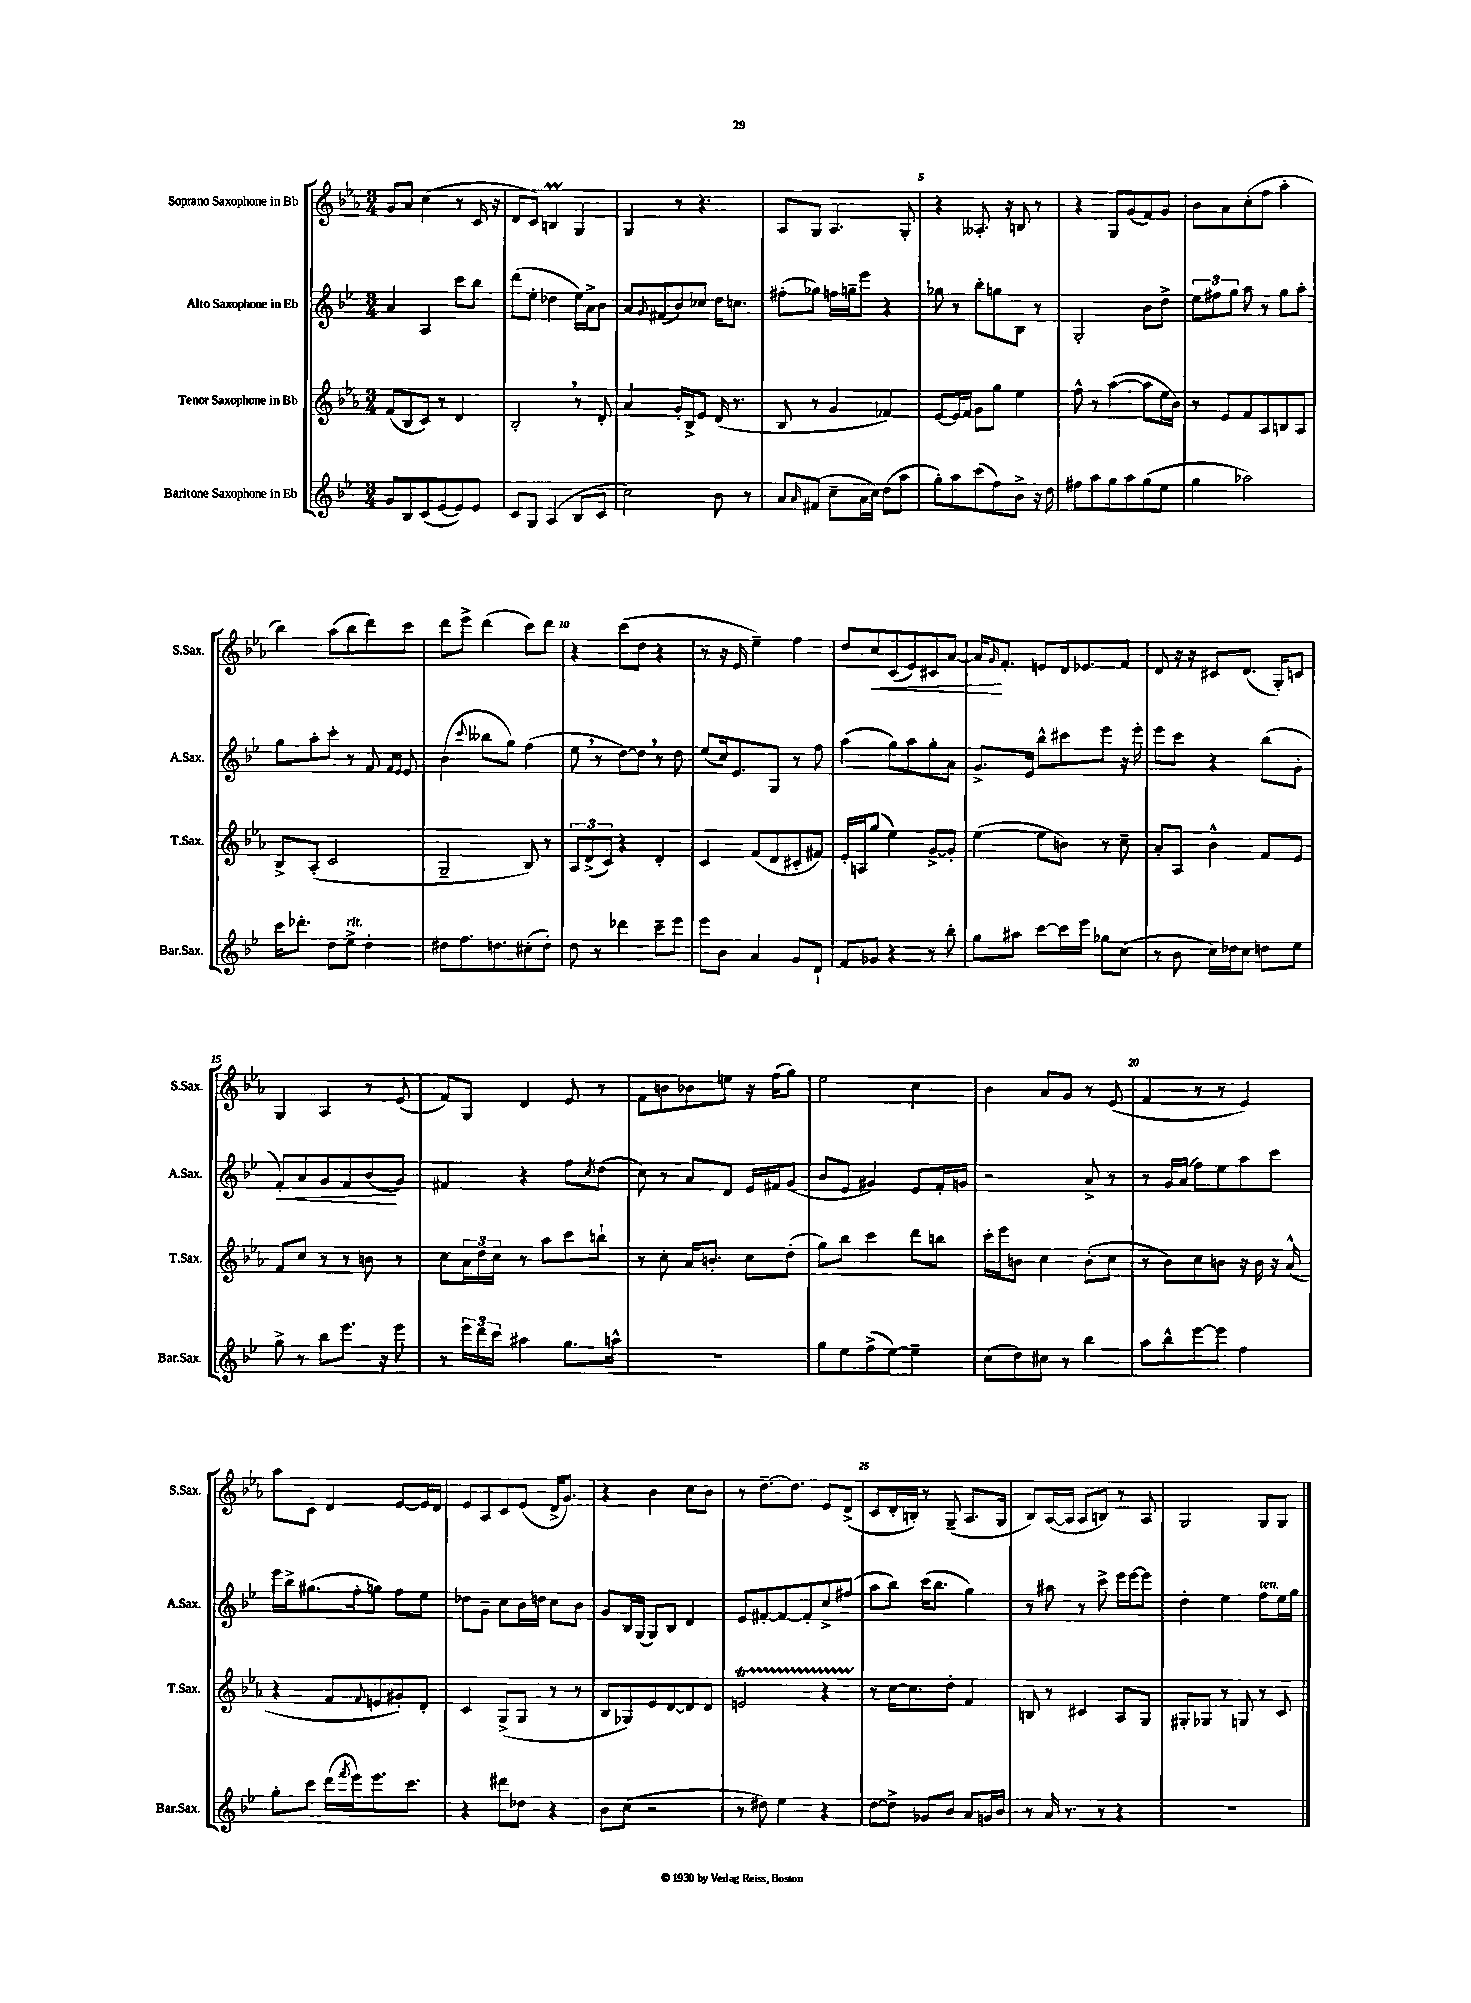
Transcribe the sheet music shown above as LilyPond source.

<<
\new StaffGroup <<
\new Staff = "s0" \with { instrumentName = "Soprano Saxophone in Bb" shortInstrumentName = "S.Sax." } {
    \clef treble \key ees \major \numericTimeSignature \time 3/4
    g'8 aes'8 c''4( r8 c'16 r16 |
    d'8 c'8) b4\prall g4 |
    g4 r8 r4. |
    aes8 g8 aes4. g8-. |
    r4 aeses8.-. r16 b8 r8 |
    r4 g8 g'8( f'8) g'8 |
    bes'8 aes'8 c''8-.( f''8 aes''4-. |
    bes''4) aes''8( bes''8 d'''8) c'''8 |
    d'''8 ees'''8-> d'''4( c'''8) d'''8 |
    r4 c'''8( d''8 r4 |
    r8 r16 ees'16 ees''4--) f''4 |
    d''8 c''8\< c'8( ees'8) cis'8 aes'8~ |
    aes'16\! \grace { g'16 } f'8.-. e'8 d'16 ees'8. f'8 |
    d'8 r16 r16 cis'8 d'8.( g16-.) c'8 |
    g4 aes4 r8 ees'8( |
    f'8) g8 d'4 ees'8 r8 |
    f'8 b'8 bes'8 e''8 r16 f''16( g''8) |
    ees''2 c''4 |
    bes'4 aes'8 g'8 r8 ees'8( |
    f'4 r8 r8 ees'4) |
    aes''8 c'8 d'4 ees'8~ ees'16 d'16 |
    ees'8 aes8 c'8 ees'8( d'16-> g'8.) |
    r4 bes'4 c''8 bes'8 |
    r8 d''8.~-- d''8. ees'8 d'8->( |
    c'8 d'16-. b16-.) r8 g8--( aes8. g16 |
    bes8) aes16~( aes16 aes8 b8) r8 aes8 |
    g2 g8 g8 \bar "|." |
}
\new Staff = "s1" \with { instrumentName = "Alto Saxophone in Eb" shortInstrumentName = "A.Sax." } {
    \clef treble \key bes \major \numericTimeSignature \time 3/4
    a'4 a4 c'''8 bes''8 |
    d'''8( ees''8-. des''4 ees''16) a'16-> bes'8 |
    a'8 \appoggiatura { g'8 } fis'8( bes'8) ces''8 d''16 c''8. |
    fis''8-.( ges''8) f''16 g''16-- ees'''8 r4 |
    ges''8 r8 bes''8-. g''8 bes8 r8 |
    g2-. bes'8 d''8-> |
    \tuplet 3/2 { ees''8 fis''8 g''8 } a''8 r8 g''8 a''8-. |
    g''8 a''8-. c'''8-. r8 f'8 \grace { f'16 ees'16 } ees'8 |
    bes'4( \appoggiatura { c'''8 } beses''8 g''8) f''4( |
    ees''8 \breathe r8 d''8~) d''8 \breathe r8 d''8 |
    ees''8( c''16) ees'8. g8 r8 f''8 |
    a''4( g''8) a''8 g''8-. a'8 |
    g'8.-> ees'16 bes''8-^ cis'''8 ees'''8 r16 ees'''16-. |
    ees'''8 c'''8 r4 bes''8( g'8-. |
    f'8-.\<) a'8 g'8 f'8 bes'8\!( g'8) |
    fis'4 r4 f''8 \acciaccatura { c''8 } d''8( |
    c''8) r8 a'8 d'8 ees'16 fis'16 g'8( |
    bes'8 ees'8 gis'4) ees'8 f'16-. g'16 |
    r2 a'8-> r8 |
    r8 g'16 a'16( f''8) ees''8 a''8 c'''8 |
    ees'''16 bes''16-> gis''8.( f''16-. g''8) f''8 ees''8 |
    des''8 g'8-- c''8 bes'16 d''16 c''8 bes'8 |
    g'8 bes16 g16( g8) bes8 d'4 |
    ees'8 fis'8~-. fis'8~ fis'8-. c''8-> fis''8( |
    a''8 bes''8) c'''16( bes''8. g''4) |
    r8 ais''8 r8 c'''8-> ees'''16 ees'''16~ ees'''8 |
    d''4-. ees''4 f''8^\markup { \italic "ten." } ees''16 g''16 \bar "|." |
}
\new Staff = "s2" \with { instrumentName = "Tenor Saxophone in Bb" shortInstrumentName = "T.Sax." } {
    \clef treble \key ees \major \numericTimeSignature \time 3/4
    f'8( bes8 c'8) r8 d'4 |
    bes2-. \breathe r8 d'8-. |
    aes'4 g'16-. bes16-> ees'8 d'16( r8. |
    bes8 r8 g'4 fes'4) |
    ees'8~ ees'16 f'16 g'8 g''8 ees''4 |
    f''8-^ r8 aes''4~( aes''8 ees''16 bes'16) |
    r8 ees'8 f'8 aes8 b8 aes8 |
    bes8-> aes8-.( c'2 |
    g2-- bes8) r8 |
    \tuplet 3/2 { aes8 d'8->( c'8) } r4 d'4-. |
    c'4 f'8( d'8 cis'8-. fis'8) |
    ees'16-. a16 g''8( ees''4) g'8~-> g'8-. |
    ees''4~( ees''8 b'8) r8 c''8-- |
    aes'8-. aes8 bes'4-^ f'8 ees'8 |
    f'8 c''8 r8 r8 b'8 r8 |
    c''8 \tuplet 3/2 { aes'16 d''16 c''16 } r8 aes''8 c'''8 b''8-! |
    r8 c''8-. aes'16 b'8.-. c''8 d''8-.( |
    g''8) bes''8 c'''4 d'''8 b''8 |
    c'''16-. ees'''16 b'8 c''4 b'8-.( c''8 |
    r8 bes'8) c''8 b'8 r16 b'16 r16 aes'16-^( |
    r4 f'8 \appoggiatura { f'8 } e'8 gis'8-.) d'8-. |
    c'4 g8->( g8 r8 r8 |
    bes8 ges8) ees'8 d'8~ d'8 d'8 |
    e'2\startTrillSpan r4 |
    r8\stopTrillSpan c''16~ c''8. d''8-. f'4 |
    b8 r8 cis'4 aes8 g8 |
    gis8-. ges8 r8 g8 r8 c'8 \bar "|." |
}
\new Staff = "s3" \with { instrumentName = "Baritone Saxophone in Eb" shortInstrumentName = "Bar.Sax." } {
    \clef treble \key bes \major \numericTimeSignature \time 3/4
    g'8 bes8 c'8( ees'8~ ees'8) ees'8 |
    c'8 g8 a4( bes8 c'8 |
    c''2) bes'8 r8 |
    a'8 \grace { a'16 } fis'8( c''8-- a'16 c''16) d''8( a''8 |
    g''8-.) a''8 c'''8( f''8) bes'8-> r16 d''16 |
    fis''8 a''8 g''8 a''8 g''8( ees''8 |
    g''4 aes''2) |
    c'''16 des'''8.-. d''8 ees''8->^\markup { \italic "rit." } d''4-. |
    dis''8 f''8. d''8. cis''8-.( d''8-.) |
    d''8 r8 des'''4 c'''8-- ees'''8 |
    ees'''8 bes'8 a'4 g'8 d'8-! |
    f'8 ges'8 r4 r8 bes''8-. |
    g''8 ais''8 c'''8~ c'''16 ees'''16 ges''8 c''8( |
    r8 bes'8 c''16) des''16 c''8 d''8 ees''8 |
    g''8-> r8 bes''8 ees'''8. r16 ees'''8 |
    r8 \tuplet 3/2 { ees'''16 d'''16 c'''16 } ais''4 g''8. a''16-^ |
    R2. |
    g''8 ees''8 f''8->( ees''8~) ees''4-- |
    c''8( d''8) cis''8 r8 bes''4 |
    a''8 bes''8-^ ees'''8~ ees'''8 f''4 |
    g''8-. c'''8 d'''16( \acciaccatura { f'''8 } ees'''16) ees'''8. c'''8. |
    r4 dis'''8 des''8 r4 |
    bes'8 c''8( r2 |
    r8 dis''8) ees''4 r4 |
    d''8~ d''8-> ges'8 bes'8 a'8 g'16 bes'16 |
    r8 a'16 r8. r8 r4 |
    R2. \bar "|." |
}
>>
>>
\layout { \context { \Score \override BarNumber.break-visibility = ##(#f #t #t) barNumberVisibility = #(every-nth-bar-number-visible 5) } }
